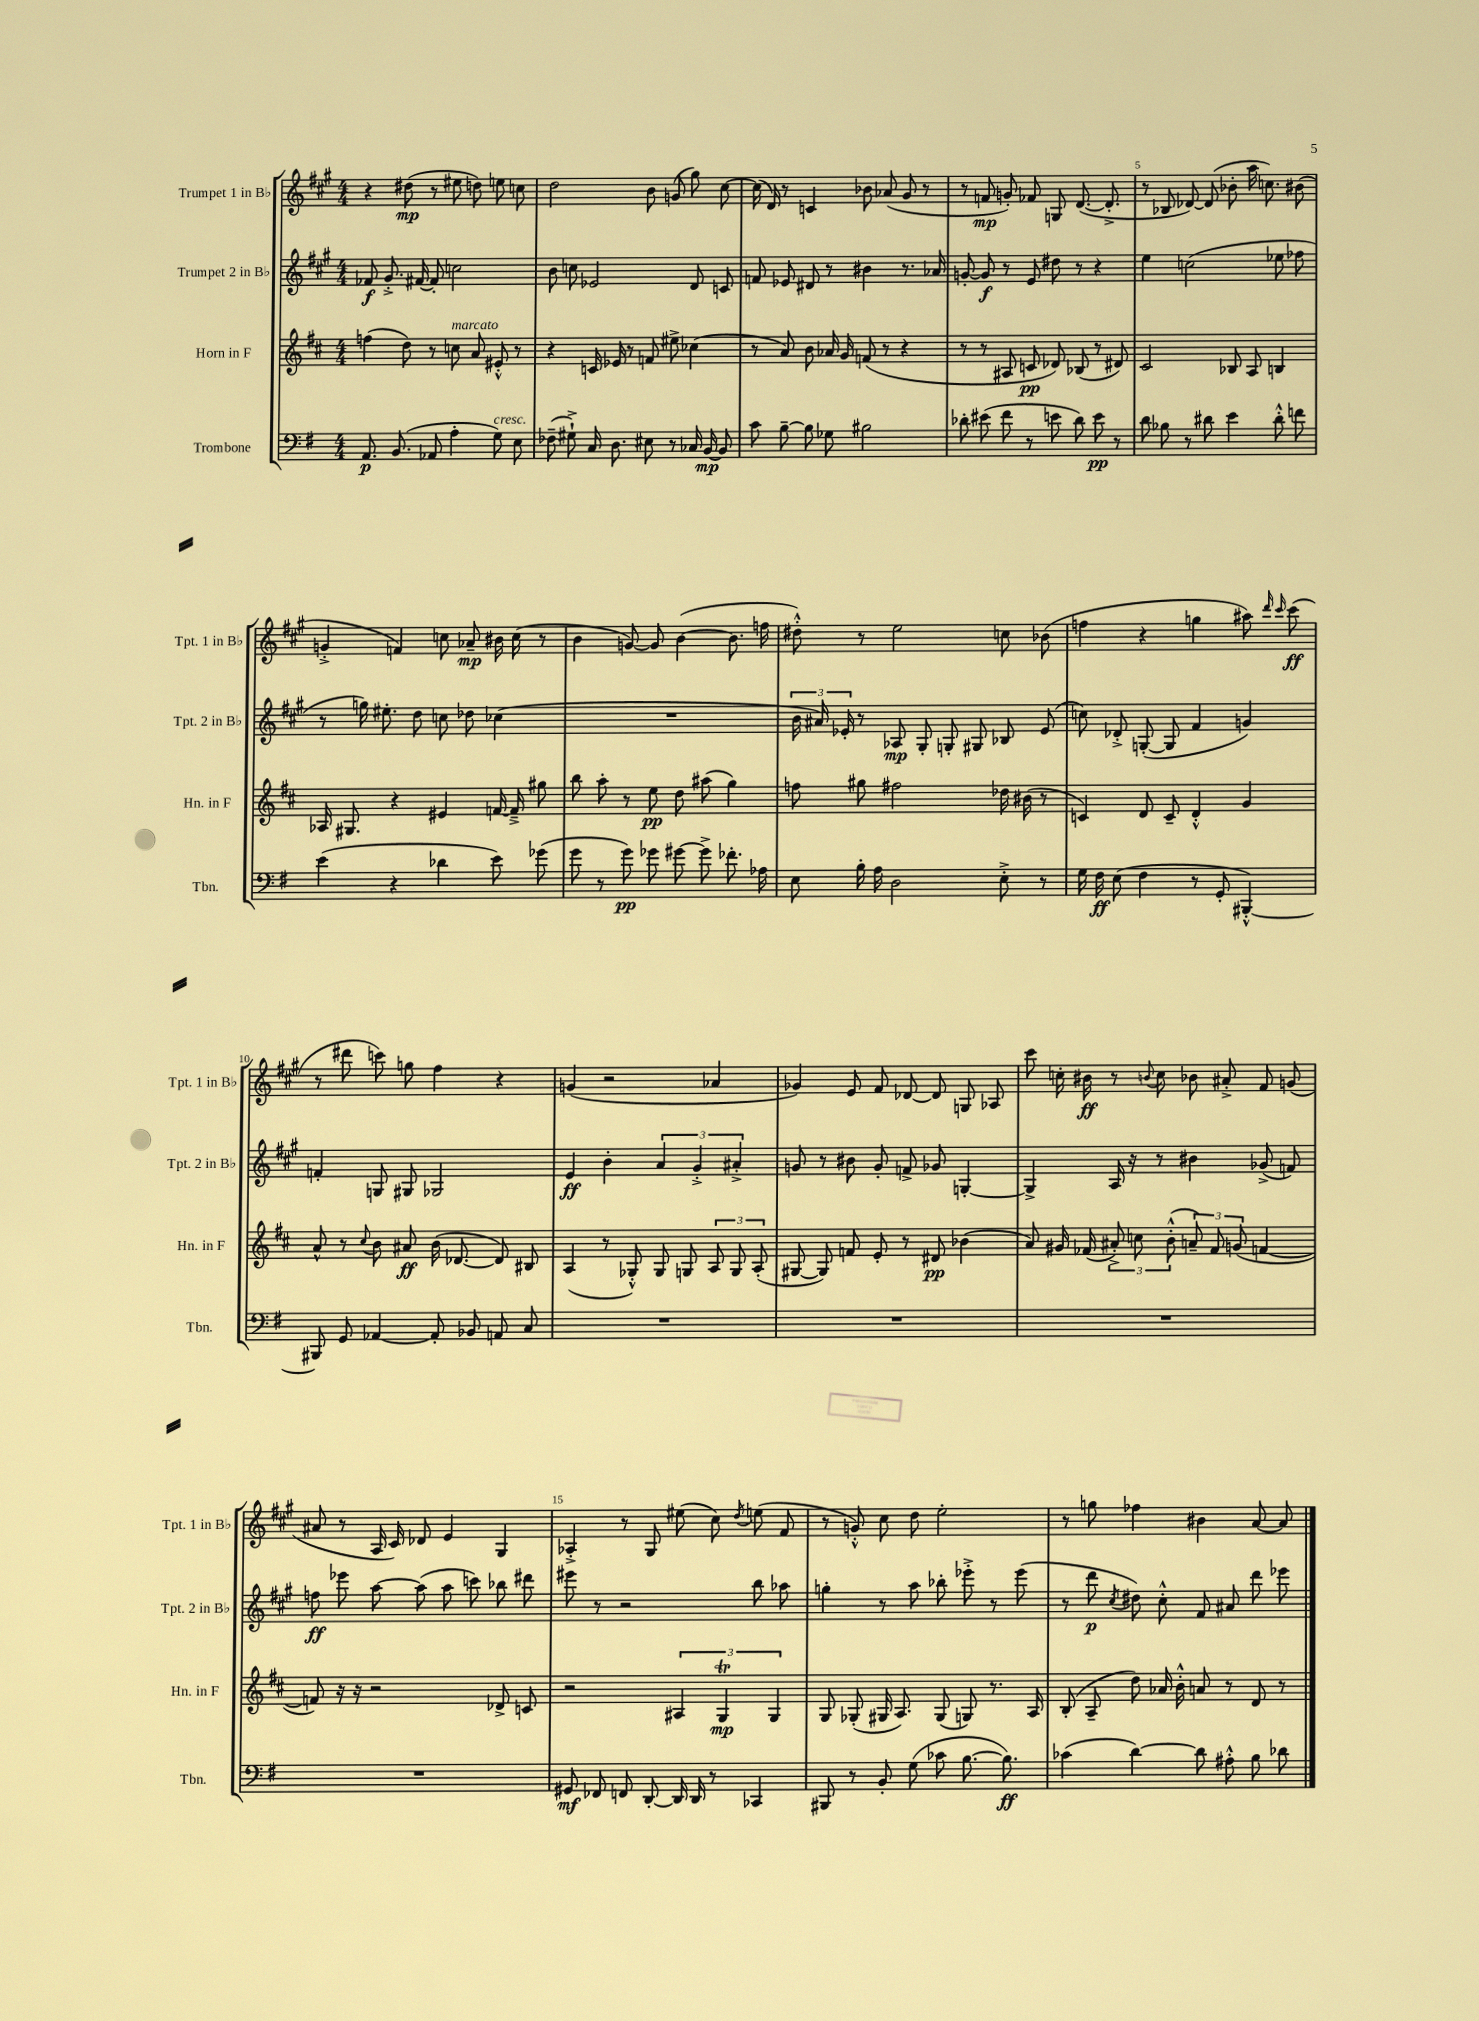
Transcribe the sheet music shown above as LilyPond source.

<<
\new StaffGroup <<
\new Staff = "s0" \with { instrumentName = "Trumpet 1 in Bb" shortInstrumentName = "Tpt. 1 in Bb" } {
    \clef treble \key a \major \numericTimeSignature \time 4/4
    \autoBeamOff r4 dis''8\mp( r8 eis''8 d''8) e''8 c''8 |
    d''2 b'8 g'8( gis''8) cis''8~ |
    cis''16( d'16) r8 c'4 bes'8 aes'8( gis'8 r8 |
    r8 f'8\mp g'8-.) fes'8 g8 d'8.~( d'8.-.-> |
    r8 bes8 des'8~) des'8( bes'8-. a''16 c''8.) bis'8( |
    g'4-.-> f'4) c''8 aes'8--\mp bis'16 c''16( r8 |
    b'4 g'8~) g'8 b'4~( b'8. f''16 |
    dis''8-.-^) r8 e''2 c''8 bes'8( |
    f''4 r4 g''4 ais''8) \grace { d'''16 cis'''16 } cis'''8\ff( |
    r8 dis'''8 c'''8) g''8 fis''4 r4 |
    g'4( r2 aes'4 |
    ges'4) e'8 fis'8 des'8~ des'8 g8 aes8 |
    cis'''8 c''16-. bis'16\ff r8 \appoggiatura { b'8 } c''8 bes'8 ais'8-.-> fis'8 g'8( |
    ais'8 r8 a16 cis'16) des'8 e'4 gis4 |
    aes4-.-> r8 gis8 eis''8( cis''8) \acciaccatura { d''8 } e''8( fis'8 |
    r8 g'8-.-^) cis''8 d''8 e''2-. |
    r8 g''8 fes''4 bis'4 a'8~ a'8 \bar "|." |
}
\new Staff = "s1" \with { instrumentName = "Trumpet 2 in Bb" shortInstrumentName = "Tpt. 2 in Bb" } {
    \clef treble \key a \major \numericTimeSignature \time 4/4
    \autoBeamOff fes'8\f gis'8.-.-> fis'16~ fis'8-. c''2 |
    b'8 c''8 ees'2 d'8 c'8 |
    f'8 ees'8 dis'8 r8 bis'4 r8. aes'16 |
    g'8~-. g'8\f r8 e'8 dis''8 r8 r4 |
    e''4 c''2( ees''8 fes''8 |
    r8 g''16) eis''8.-. d''8 c''8 des''8 ces''4( |
    R1 |
    \tuplet 3/2 { b'16 ais'16) ees'16-. } r8 aes8\mp gis8-. g8-. gis8 bes8 ees'8( |
    c''8) des'8-.-> g8~-.( g8 fis'4 g'4) |
    f'4-. g8 gis8 ges2 |
    e'4\ff b'4-. \tuplet 3/2 { a'4 gis'4-.-> ais'4-.-> } |
    g'8 r8 bis'8 g'8-. f'8-> ges'8 g4~-. |
    g4-> a16 r16 r8 bis'4 ges'8->( f'8) |
    f''8\ff ees'''8 a''8~ a''8( a''8 c'''8) bes''8 dis'''8 |
    eis'''8 r8 r2 b''8 aes''8 |
    g''4-. r8 a''8 bes''8-. ees'''8-.-> r8 ees'''8( |
    r8 d'''8\p \acciaccatura { cis''8 } dis''8) cis''8-.-^ fis'8 ais'8 d'''8 ees'''8 \bar "|." |
}
\new Staff = "s2" \with { instrumentName = "Horn in F" shortInstrumentName = "Hn. in F" } {
    \clef treble \key d \major \numericTimeSignature \time 4/4
    \autoBeamOff f''4( d''8) r8 c''8^\markup { \italic "marcato" } a'8 eis'8-.-^ r8 |
    r4 c'16 ees'16 r8 f'8 eis''8-> ces''4( |
    r8 a'8) b'8 aes'16 g'16 f'8( r8 r4 |
    r8 r8 ais8 c'8\pp des'8) bes8( r8 dis'8) |
    cis'2 bes8 a8 b4 |
    aes16 gis8. r4 eis'4 f'16~ f'16---> gis''8 |
    b''8 a''8-. r8 e''8\pp d''8 ais''8( g''4) |
    f''8 gis''8 fis''2 des''16 bis'16( r8 |
    c'4) d'8 c'8-- d'4-.-^ g'4 |
    a'8-^ r8 \appoggiatura { cis''8 } b'8 ais'8\ff b'16( des'8.~ des'8) bis8 |
    a4( r8 ges8-.-^) ges8 g8 \tuplet 3/2 { a8 g8 a8-.( } |
    gis8~ gis8) f'8 e'8-. r8 dis'8\pp bes'4( |
    a'8) gis'16 fes'16( \tuplet 3/2 { ais'8-.->) c''8 b'8-.-^( } \tuplet 3/2 { a'8--) fes'8 g'8( } f'4~ |
    f'8) r16 r16 r2 des'8-> c'8 |
    r2 \tuplet 3/2 { ais4 g4\trill\mp g4 } |
    g8 ges8-.( gis16 a8.) gis8( g8) r8. a16 |
    b8-.( a8-- d''8) aes'16 b'16-.-^ a'8 r8 d'8 r8 \bar "|." |
}
\new Staff = "s3" \with { instrumentName = "Trombone" shortInstrumentName = "Tbn." } {
    \clef bass \key g \major \numericTimeSignature \time 4/4
    \autoBeamOff a,8.\p b,8.( aes,8 a4-. g8^\markup { \italic "cresc." }) e8 |
    fes8--( gis8-!->) c16 d8. eis8 r8 ces16 b,16~\mp b,8 |
    c'8 b8~-- b8 ges8 bis2 |
    des'8-. eis'8( fis'8 r8 e'8 des'8) e'8\pp r8 |
    d'8 bes8 r8 dis'8 e'4 dis'8-.-^ f'8 |
    e'4( r4 des'4 e'8) ges'8( |
    g'8 r8 g'8\pp) ges'8 gis'8~ gis'8-> fes'8.-. aes16 |
    e8 b16-. a16 d2 e8-.-> r8 |
    g16 fis16\ff e8( fis4 r8 g,8-. bis,,4~-.-^) |
    bis,,8 g,8 aes,4~ aes,8-. bes,8 a,8 c8 |
    R1 |
    R1 |
    R1 |
    R1 |
    gis,8\mf fes,8 f,8 d,8~-. d,16 d,16 r8 ces,4 |
    bis,,8 r8 b,8-. g8( ces'8 b8.~ b8.\ff) |
    ces'4( d'4~) d'8 ais8-.-^ b8 des'8 \bar "|." |
}
>>
>>
\layout { \context { \Score \override BarNumber.break-visibility = ##(#f #t #t) barNumberVisibility = #(every-nth-bar-number-visible 5) } }
